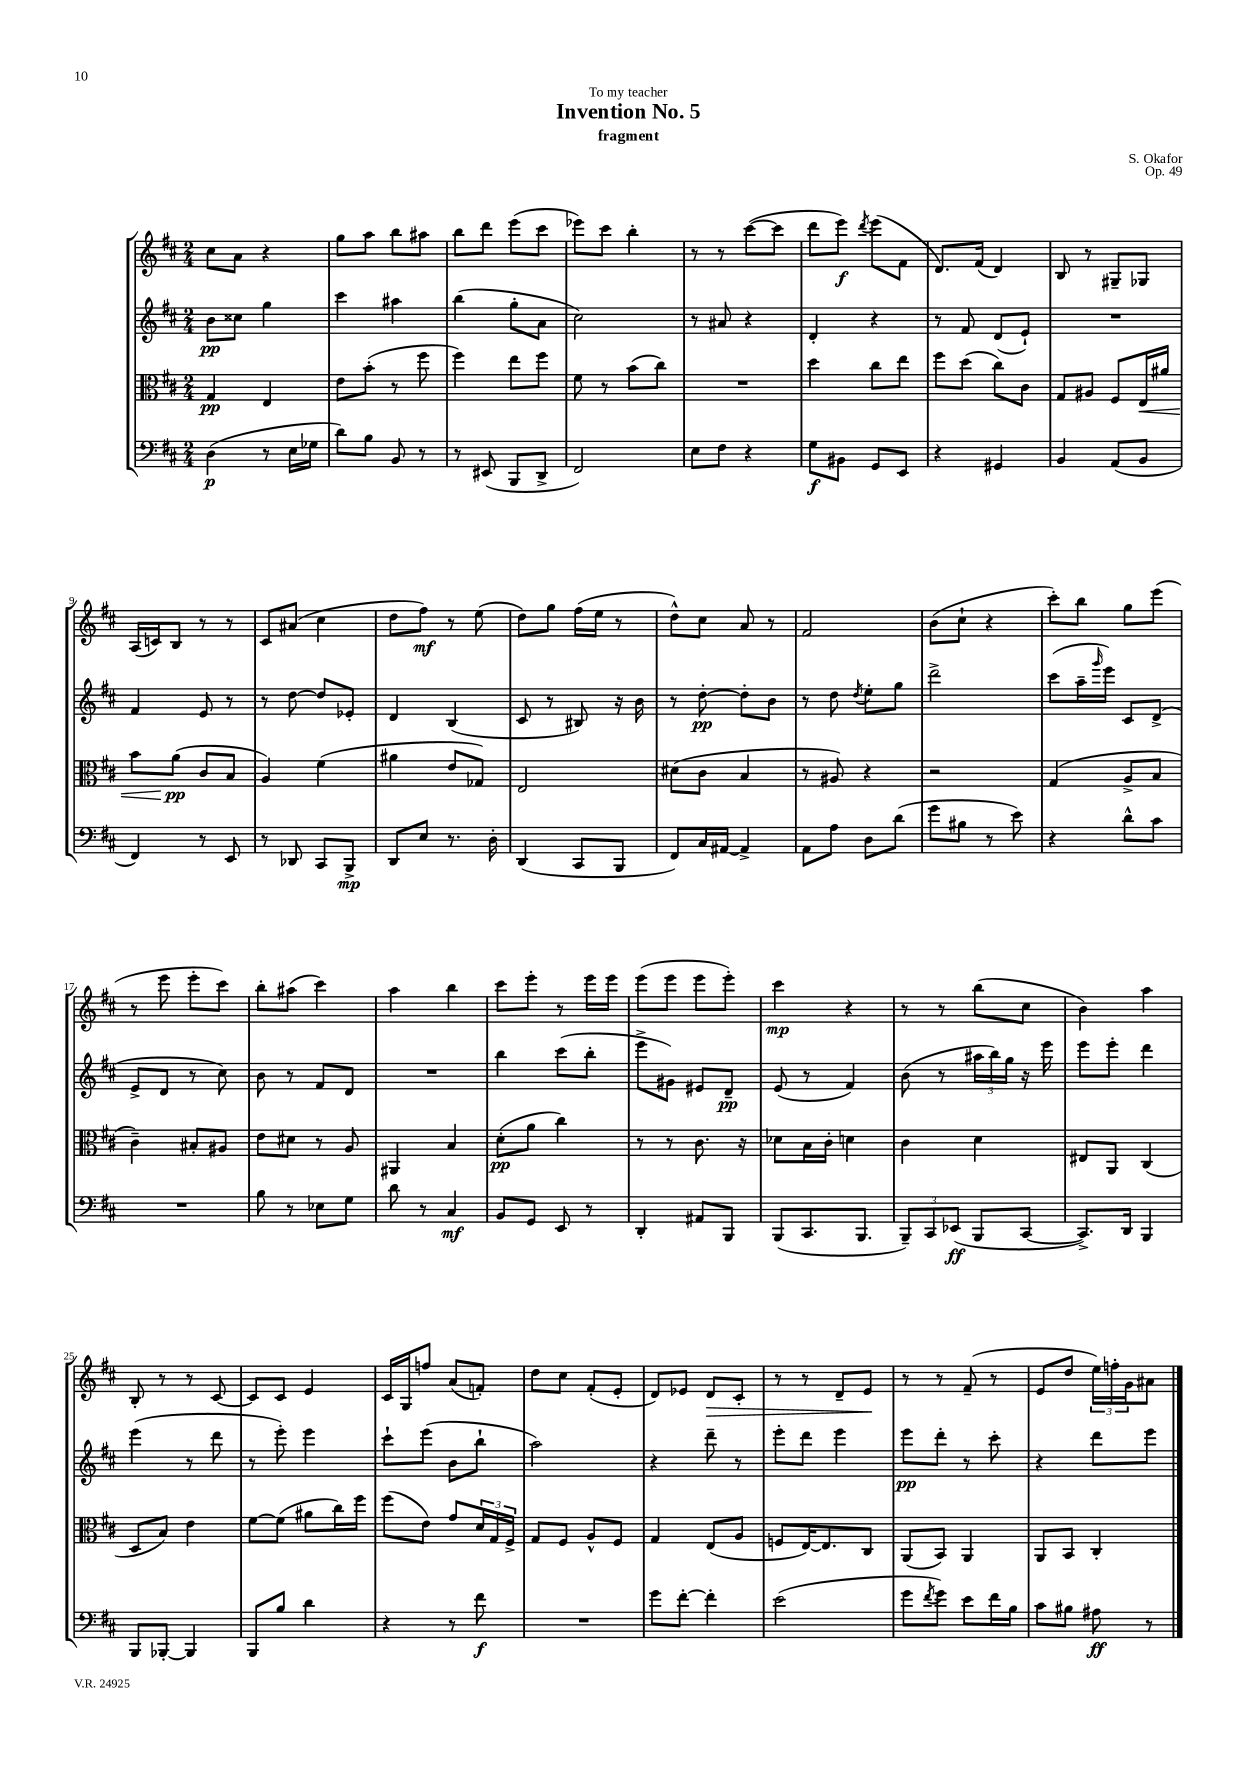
\header { title = "Invention No. 5" composer = "S. Okafor" subtitle = "fragment" dedication = "To my teacher" opus = "Op. 49" }
<<
\new StaffGroup <<
\new Staff = "s0" {
    \clef treble \key d \major \numericTimeSignature \time 2/4
    cis''8 a'8 r4 |
    g''8 a''8 b''8 ais''8 |
    b''8 d'''8 e'''8( cis'''8 |
    ees'''8) cis'''8 b''4-. |
    r8 r8 cis'''8~( cis'''8 |
    d'''8 e'''8\f) \acciaccatura { d'''8 } e'''8( fis'8 |
    d'8.) fis'16( d'4) |
    b8 r8 gis8-- ges8 |
    a16( c'16) b8 r8 r8 |
    cis'8 ais'8( cis''4 |
    d''8 fis''8\mf) r8 e''8( |
    d''8) g''8 fis''16( e''16 r8 |
    d''8-^) cis''8 a'8 r8 |
    fis'2 |
    b'8( cis''8-! r4 |
    cis'''8-.) b''8 g''8 e'''8( |
    r8 e'''8 e'''8-. cis'''8) |
    b''8-. ais''8( cis'''4) |
    a''4 b''4 |
    cis'''8 e'''8-. r8 e'''16 e'''16 |
    e'''8( e'''8 e'''8 e'''8-.) |
    cis'''4\mp r4 |
    r8 r8 b''8( cis''8 |
    b'4) a''4 |
    b8-. r8 r8 cis'8~ |
    cis'8 cis'8 e'4 |
    cis'16 g16 f''8 a'8( f'8-.) |
    d''8 cis''8 fis'8-.( e'8-. |
    d'8) ees'8 d'8\> cis'8-. |
    r8 r8 d'8-- e'8\! |
    r8 r8 fis'8--( r8 |
    e'8 d''8 \tuplet 3/2 { e''16) f''16-. g'16 } ais'8 \bar "|." |
}
\new Staff = "s1" {
    \clef treble \key d \major \numericTimeSignature \time 2/4
    b'8\pp cisis''8 g''4 |
    cis'''4 ais''4 |
    b''4( g''8-. a'8 |
    cis''2) |
    r8 ais'8 r4 |
    d'4-. r4 |
    r8 fis'8 d'8( e'8-!) |
    R2 |
    fis'4 e'8 r8 |
    r8 d''8~ d''8 ees'8-. |
    d'4 b4( |
    cis'8 r8 bis8) r16 b'16 |
    r8 d''8~-.\pp d''8-. b'8 |
    r8 d''8 \acciaccatura { d''8 } e''8-. g''8 |
    d'''2-> |
    cis'''8( a''16-- \grace { g'''16 } e'''16) cis'8 d'8->( |
    e'8-> d'8 r8 cis''8) |
    b'8 r8 fis'8 d'8 |
    R2 |
    b''4 cis'''8( b''8-. |
    e'''8-> gis'8) eis'8 d'8--\pp |
    e'8( r8 fis'4) |
    b'8( r8 \tuplet 3/2 { ais''16 b''16) g''16 } r16 e'''16 |
    e'''8 e'''8-. d'''4 |
    e'''4( r8 d'''8 |
    r8 e'''8-.) e'''4 |
    cis'''8-! e'''8( b'8 b''8-! |
    a''2) |
    r4 d'''8-- r8 |
    e'''8-. d'''8 e'''4 |
    e'''8\pp d'''8-. r8 cis'''8-. |
    r4 d'''8 e'''8 \bar "|." |
}
\new Staff = "s2" {
    \clef alto \key d \major \numericTimeSignature \time 2/4
    g4\pp e4 |
    e'8 b'8-.( r8 fis''8 |
    fis''4) e''8 fis''8 |
    fis'8 r8 b'8( cis''8) |
    R2 |
    d''4 cis''8 e''8 |
    fis''8 d''8( cis''8) cis'8 |
    g8 ais8 fis8 e16\< ais'16 |
    b'8 a'8\pp\!( cis'8 b8 |
    a4) fis'4( |
    ais'4 e'8 ges8) |
    e2 |
    dis'8( cis'8 b4 |
    r8 ais8) r4 |
    r2 |
    g4( a8-> b8 |
    cis'4--) bis8-. ais8 |
    e'8 dis'8 r8 a8 |
    ais,4 b4 |
    d'8-.\pp( a'8 cis''4) |
    r8 r8 cis'8. r16 |
    des'8 b16 cis'16-. d'4 |
    cis'4 d'4 |
    eis8 a,8 cis4( |
    d8 b8) e'4 |
    fis'8~ fis'8( ais'8 cis''16) fis''16 |
    fis''8( e'8) g'8 \tuplet 3/2 { d'16 g16 fis16-> } |
    g8 fis8 a8-^ fis8 |
    g4 e8( a8 |
    f8 e16~) e8. cis8 |
    a,8( b,8) a,4 |
    a,8 b,8 cis4-. \bar "|." |
}
\new Staff = "s3" {
    \clef bass \key d \major \numericTimeSignature \time 2/4
    d4\p( r8 e16 ges16 |
    d'8) b8 b,8 r8 |
    r8 eis,8( b,,8 d,8-> |
    fis,2) |
    e8 fis8 r4 |
    g8\f bis,8 g,8 e,8 |
    r4 gis,4 |
    b,4 a,8( b,8 |
    fis,4) r8 e,8 |
    r8 des,8 cis,8 b,,8->\mp |
    d,8 e8 r8. d16-. |
    d,4( cis,8 b,,8 |
    fis,8) cis16 ais,16~ ais,4-> |
    a,8 a8 d8 d'8( |
    g'8 bis8 r8 e'8) |
    r4 d'8-^ cis'8 |
    R2 |
    b8 r8 ees8 g8 |
    d'8 r8 cis4\mf |
    b,8 g,8 e,8 r8 |
    d,4-. ais,8 b,,8 |
    b,,8( cis,8. b,,8. |
    \tuplet 3/2 { b,,8--) cis,8 ees,8\ff( } b,,8 cis,8~ |
    cis,8.->) d,16 b,,4 |
    b,,8 bes,,8~-. bes,,4 |
    b,,8 b8 d'4 |
    r4 r8 fis'8\f |
    R2 |
    g'8 fis'8~-. fis'4-. |
    e'2( |
    g'8 \acciaccatura { fis'8 } g'8) e'8 fis'16 b16 |
    cis'8 bis8 ais8\ff r8 \bar "|." |
}
>>
>>
